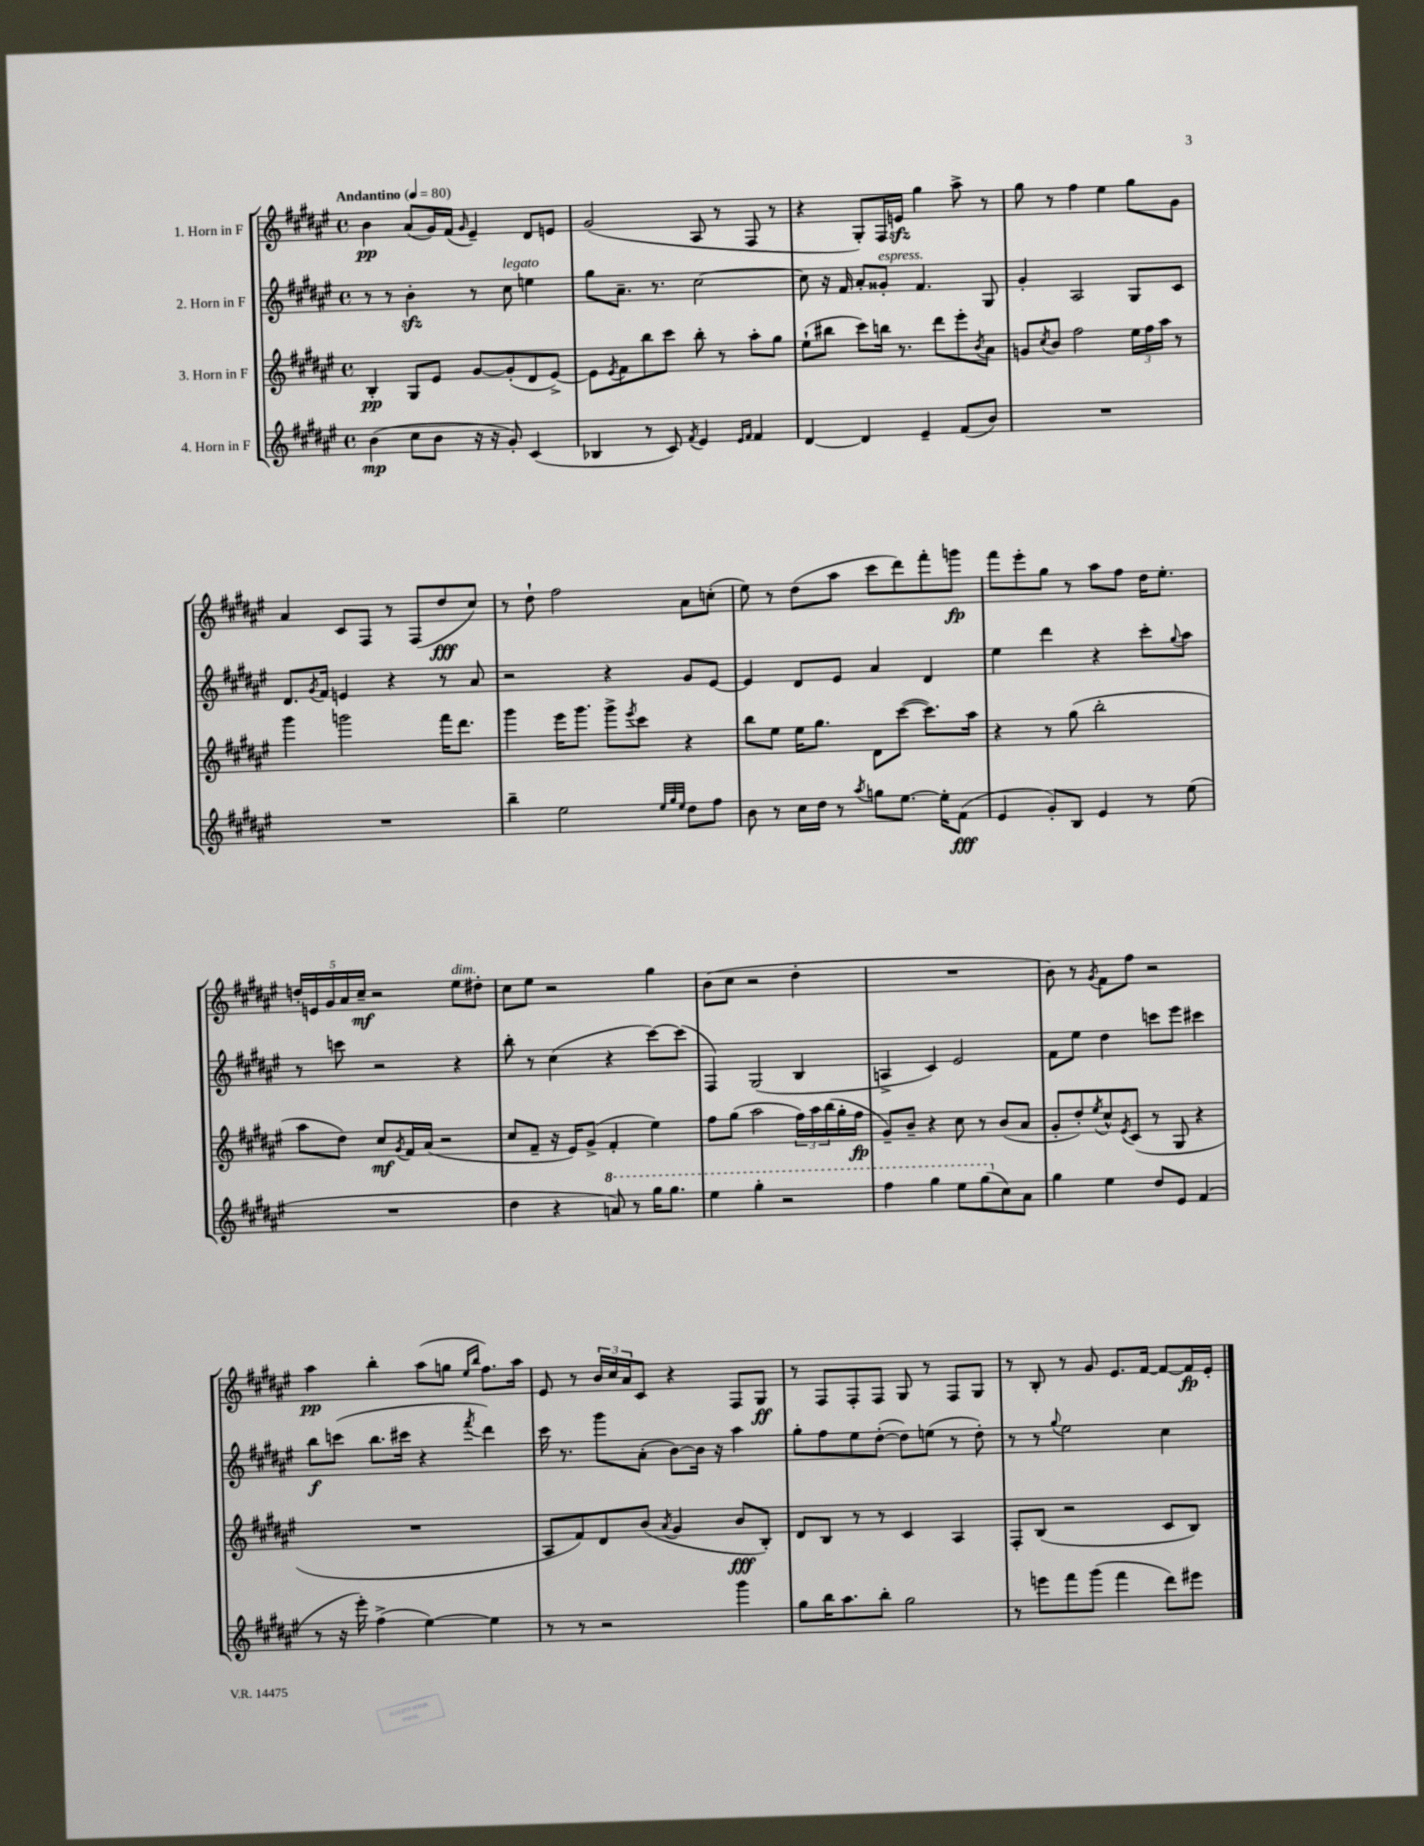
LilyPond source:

<<
\new StaffGroup <<
\new Staff = "s0" \with { instrumentName = "1. Horn in F" } {
    \clef treble \key fis \major \defaultTimeSignature \time 4/4 \tempo "Andantino" 4 = 80
    b'4\pp ais'8( gis'16) fis'16( \grace { gis'16 } eis'4--) dis'8 e'8 |
    gis'2( ais8 r8 fis8 r8 |
    r4 gis8-.) fis16 e'16\sfz gis''4 ais''8-> r8 |
    gis''8 r8 fis''4 eis''4 gis''8 gis'8 |
    ais'4 cis'8 fis8 r8 fis8( dis''8\fff cis''8) |
    r8 dis''8-! fis''2 ais'8 c''8-.( |
    eis''8) r8 dis''8( ais''8 cis'''8 dis'''8) fis'''8-. g'''8\fp |
    fis'''8 eis'''8-. gis''8 r8 ais''8 fis''8 dis''16 eis''8.-. |
    \tuplet 5/4 { d''16-. e'16 gis'16 ais'16 cis''16--\mf } r2 eis''8^\markup { \italic "dim." } dis''8-. |
    cis''8 eis''8 r2 gis''4 |
    b'8( cis''8 r2 dis''4-. |
    R1 |
    b'8) r8 \acciaccatura { gis'8 } fis'8 fis''8 r2 |
    ais''4\pp b''4-. ais''8( g''8 \grace { eis''16 b''16 } fis''8.) ais''16 |
    eis'8 r8 \tuplet 3/2 { b'16 cis''16 ais'16 } cis'8 r4 fis8 gis8\ff |
    r8 fis8 fis8-. fis8 gis8 r8 fis8 gis8 |
    r8 b8-. r8 gis'8 eis'8. fis'16~ fis'8~ fis'16\fp eis'16-. \bar "|." |
}
\new Staff = "s1" \with { instrumentName = "2. Horn in F" } {
    \clef treble \key fis \major \defaultTimeSignature \time 4/4
    r8 r8 b'4-.\sfz r8 cis''8^\markup { \italic "legato" } e''4 |
    gis''8 ais'8.-- r8. cis''2~ |
    cis''8 r16 fis'16 ais'8-. gisis'8-.^\markup { \italic "espress." } fis'4. gis8 |
    gis'4-. ais2 gis8 cis'8 |
    dis'8. \acciaccatura { gis'8 } fis'16 e'4 r4 r8 ais'8 |
    r2 r4 gis'8 eis'8~ |
    eis'4 dis'8 eis'8 ais'4 dis'4 |
    eis''4 dis'''4 r4 cis'''8-. \appoggiatura { gis''8 } ais''8 |
    r8 c'''8 r2 r4 |
    b''8-. r8 cis''4( r4 cis'''8~) cis'''8( |
    fis4) gis2( b4 |
    a4-> cis'4) eis'2 |
    fis'8 eis''8 dis''4 c'''8 eis'''8 cis'''4 |
    b''8\f c'''8( b''8. cis'''16 r4 \acciaccatura { fis'''8 } dis'''4) |
    cis'''16 r8. gis'''8 ais'8-.( b'8~) b'16 r16 ais''4 |
    gis''8-. fis''8 eis''8 dis''8~-.( dis''8) e''8( r8 dis''8-.) |
    r8 r8 \appoggiatura { gis''8 } eis''2 cis''4 \bar "|." |
}
\new Staff = "s2" \with { instrumentName = "3. Horn in F" } {
    \clef treble \key fis \major \defaultTimeSignature \time 4/4
    b4-.\pp gis8 eis'8 gis'8~ gis'8-.( dis'8 eis'8~->) |
    eis'8 \acciaccatura { eis'8 } fis'8 b''8 cis'''8 b''8-. r8 ais''8-. gis''8 |
    eis''8-!( bis''8 cis'''8) b''16 r8. dis'''8 eis'''8-. \acciaccatura { b'8 } ais'8 |
    g'8 \acciaccatura { cis''8 } b'8 fis''2 \tuplet 3/2 { eis''16 fis''16 ais''16 } r8 |
    gis'''4 g'''2 fis'''16 dis'''8. |
    gis'''4 eis'''16 gis'''8. gis'''8-> \acciaccatura { eis'''8 } cis'''8 r4 |
    b''8 eis''8 eis''16 gis''8. dis'8 cis'''8~( cis'''8.) ais''16 |
    r4 r8 gis''8( b''2-. |
    ais''8 dis''8) cis''8\mf \acciaccatura { gis'8 } fis'16 ais'16( r2 |
    cis''8 fis'8-- r16 eis'16) gis'8->( fis'4-. eis''4) |
    fis''8 gis''8( ais''2 \tuplet 3/2 { fis''16) ais''16 b''16( } gis''16-. fis''16\fp |
    gis'8--) b'8-- r4 cis''8 r8 b'8( ais'8 |
    gis'8-. dis''8-.) \acciaccatura { eis''8 } cis''8-^ \acciaccatura { eis'8 } cis'8( r8 gis8 r4 |
    R1 |
    ais8 fis'8) dis'8 b'8( \acciaccatura { ais'8 } gis'4 b'8\fff b8-.) |
    dis'8 b8 r8 r8 cis'4 ais4 |
    fis8-. b8( r2 cis'8 b8) \bar "|." |
}
\new Staff = "s3" \with { instrumentName = "4. Horn in F" } {
    \clef treble \key fis \major \defaultTimeSignature \time 4/4
    b'4\mp( cis''8 b'8 r16 r16 gis'8-.) cis'4( |
    bes4 r8 cis'8) \acciaccatura { fis'8 } eis'4 \grace { eis'16 fis'16 } fis'4 |
    dis'4~ dis'4 eis'4-- fis'8( b'8) |
    R1 |
    R1 |
    b''4-- eis''2 \grace { eis''32 gis''32 eis''32 } dis''8 fis''8 |
    b'8 r8 cis''16 dis''16 r8 \acciaccatura { ais''8 } g''8 eis''8.~ eis''16-. fis'8\fff( |
    eis'4 gis'8-.) b8 eis'4 r8 eis''8( |
    R1 |
    dis''4 r4 \ottava #1 a''8) r8 gis'''16 gis'''8. |
    eis'''4 gis'''4-. r2 |
    fis'''4 gis'''4 eis'''8 gis'''8( \ottava #0 cis''8) ais'8 |
    gis''4 eis''4 dis''8 eis'8 fis'4( |
    r8 r16 eis'''16-.) fis''4->( eis''4~) eis''4 |
    r8 r8 r2 gis'''4 |
    gis''8 b''16 ais''8. b''8-. gis''2 |
    r8 e'''8 fis'''8 gis'''8( fis'''4 dis'''8) eis'''8 \bar "|." |
}
>>
>>
\layout { \context { \Score \remove "Bar_number_engraver" } }
